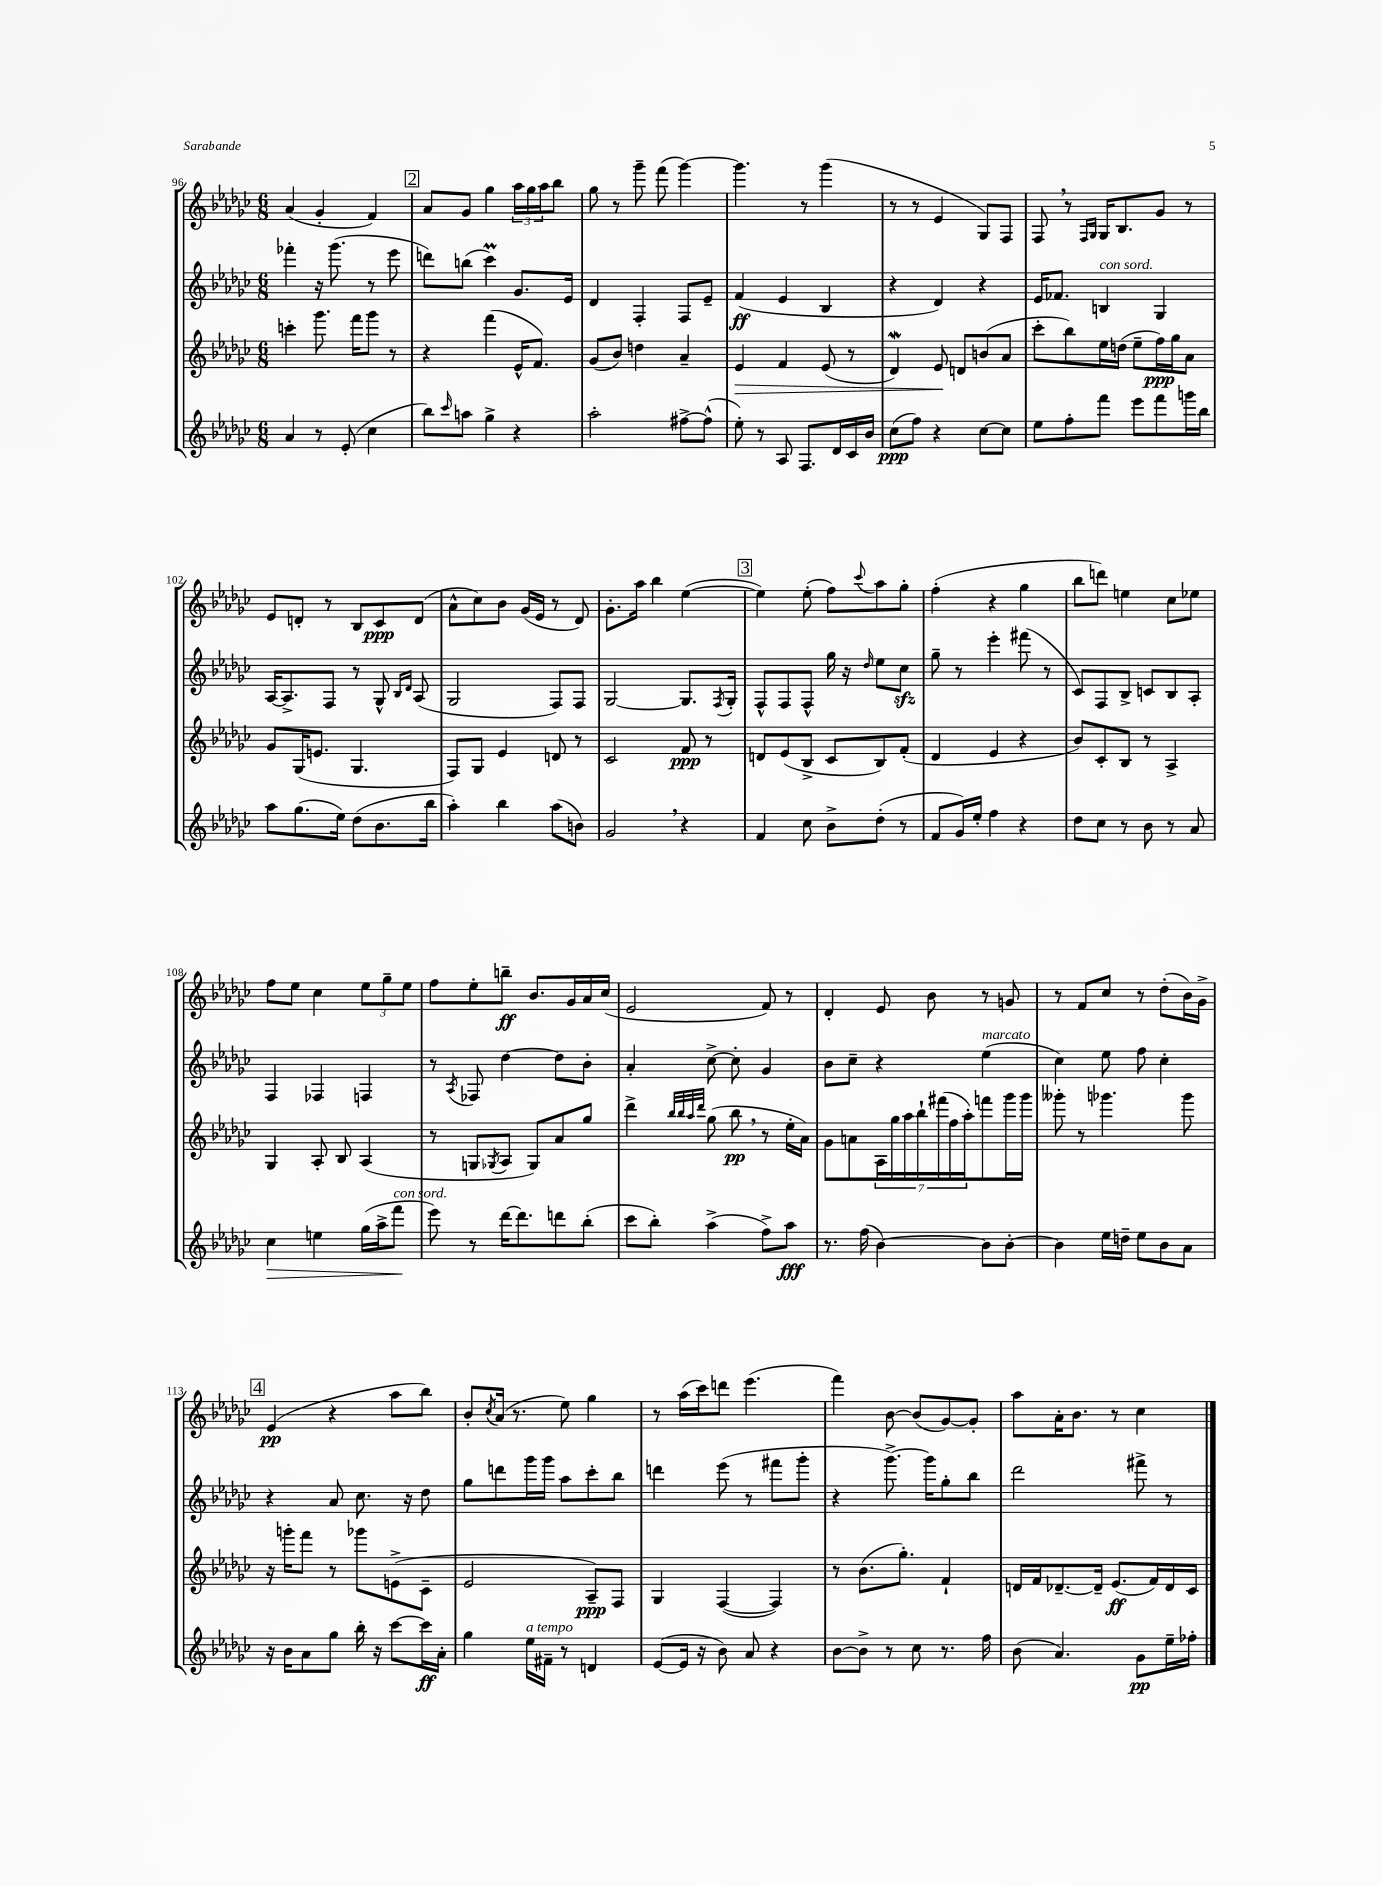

**kern	**dynam	**kern	**dynam	**kern	**dynam	**kern	**dynam
*part4	*part4	*part3	*part3	*part2	*part2	*part1	*part1
*staff4	*staff4	*staff3	*staff3	*staff2	*staff2	*staff1	*staff1
*clefG2	*	*clefG2	*	*clefG2	*	*clefG2	*
*k[b-e-a-d-g-c-]	*	*k[b-e-a-d-g-c-]	*	*k[b-e-a-d-g-c-]	*	*k[b-e-a-d-g-c-]	*
*M6/8	*	*M6/8	*	*M6/8	*	*M6/8	*
=96	=96	=96	=96	=96	=96	=96	=96
4a-/	.	4cccn'\	.	4fff-X'\	.	(4a-/	.
8r	.	8.ggg-\	.	16r	.	4g-'/	.
.	.	.	.	(8.ggg-\	.	.	.
(8e-'/	.	.	.	.	.	.	.
.	.	16fff\KL	.	.	.	.	.
4cc-\	.	8ggg-\J	.	8r	.	4f/)	.
.	.	8r	.	8eee-\	.	.	.
!!LO:REH:place=s1:t=2
=97	=97	=97	=97	=97	=97	=97	=97
8bb-\L)	.	4r	.	8dddn\L)	.	8a-/L	.
16qqccc-/	.	.	.	.	.	.	.
8aan\J	.	.	.	(8bbn\J	.	8g-/J	.
4gg-^\	.	(4fff\	.	4ccc-M\)	.	4gg-\	.
4r	.	16e-^^/KL	.	8.g-/L	.	24aa-\LL	.
.	.	.	.	.	.	24gg-\	.
.	.	8.f/J)	.	.	.	.	.
.	.	.	.	.	.	24aa-\J	.
.	.	.	.	.	.	8bb-\J	.
.	.	.	.	16e-/Jk	.	.	.
=98	=98	=98	=98	=98	=98	=98	=98
2aa-'\	.	(8g-/L	.	4d-/	.	8gg-\	.
.	.	8b-/J)	.	.	.	8r	.
.	.	4ddn\	.	4F'/	.	8ggg-~\	.
.	.	.	.	.	.	(8fff\	.
[8ff#X^\L	.	4a-~/	.	8F/L	.	[4ggg-\)	.
(8ff#^^\J]	.	.	.	8e-~/J	.	.	.
=99	=99	=99	=99	=99	=99	=99	=99
!	!	!	!LO:HP:b	!	!	!	!
8ee-'\)	.	4e-/	>	(4f/	ff	4.ggg-\]	.
8r	.	.	.	.	.	.	.
8A-/	.	4f/	.	4e-/	.	.	.
8.F/L	.	.	.	.	.	8r	.
.	.	(8e-/	.	4B-/	.	(4ggg-\	.
16d-/L	.	.	.	.	.	.	.
16c-/	.	8r	.	.	.	.	.
16b-/JJ	.	.	.	.	.	.	.
=100	=100	=100	=100	=100	=100	=100	=100
(8cc-\L	ppp	4d-W/)	.	4r	.	8r	.
8ff\J)	.	.	.	.	.	8r	.
4r	.	8e-/	.	4d-/)	.	4e-/	.
.	.	8dn/L	]	.	.	.	.
[8cc-\L	.	(8bn/	.	4r	.	8G-/L)	.
8cc-\J]	.	8a-/J	.	.	.	8F/J	.
=101	=101	=101	=101	=101	=101	=101	=101
8ee-\L	.	8ccc-'\L	.	16e-/KL	.	8F,/	.
.	.	.	.	8.f-X/J	.	.	.
8ff'\	.	8bb-\)	.	.	.	8r	.
.	.	.	.	.	.	16qqF/LL	.
.	.	.	.	.	.	16qqG-/JJ	.
!	!	!	!	!LO:TX:a:i:t=con sord.	!	!	!
8fff\J	.	16ee-\L	.	4Bn/	.	16G-/KL	.
.	.	(16ddn\JJ	.	.	.	8.B-/	.
8eee-\L	.	8ee-~\L	.	.	.	.	.
8fff\	.	16ff\L)	ppp	4G-/	.	8g-/J	.
.	.	16gg-\J	.	.	.	.	.
16gggn\L	.	8a-\J	.	.	.	8r	.
16bb-\JJ	.	.	.	.	.	.	.
!!LO:LB:g=z
=102	=102	=102	=102	=102	=102	=102	=102
8aa-\L	.	8g-/L	.	[16A-/KL	.	8e-/L	.
.	.	.	.	8.A-^/]	.	.	.
(8.gg-\	.	(16G-/K	.	.	.	8dn'/J	.
.	.	8.en/J	.	.	.	.	.
.	.	.	.	8F/J	.	8r	.
16ee-\Jk)	.	.	.	.	.	.	.
(8dd-\L	.	4.G-/	.	8r	.	8B-/L	.
8.b-\	.	.	.	8G-^^/	.	8c-/	ppp
.	.	.	.	16qqB-/LL	.	.	.
.	.	.	.	16qqd-/JJ	.	.	.
.	.	.	.	(8A-/	.	(8d/J	.
16bb-\Jk	.	.	.	.	.	.	.
=103	=103	=103	=103	=103	=103	=103	=103
4aa-'\)	.	8F/L)	.	2G-/	.	8a-^^\L	.
.	.	8G-/J	.	.	.	8cc-\)	.
4bb-\	.	4e-/	.	.	.	8b-\J	.
.	.	.	.	.	.	(16g-/LL	.
.	.	.	.	.	.	16e-/JJ	.
(8aa-\L	.	8dn/	.	8F/L)	.	8r	.
8bn\J)	.	8r	.	8F/J	.	8d-/)	.
=104	=104	=104	=104	=104	=104	=104	=104
2g-,/	.	2c-/	.	[2G-/	.	8.g-'\L	.
.	.	.	.	.	.	16aa-\Jk	.
.	.	.	.	.	.	4bb-\	.
4r	.	8f/	ppp	8.G-/L]	.	([4ee-\	.
.	.	8r	.	.	.	.	.
.	.	.	.	8qF/	.	.	.
.	.	.	.	16G-'/Jk	.	.	.
!!LO:REH:place=s1:t=3
=105	=105	=105	=105	=105	=105	=105	=105
4f/	.	8dn/L	.	8F^^/L	.	4ee-\])	.
.	.	(8e-/	.	8F/	.	.	.
8cc-\	.	8B-^/J	.	8F^^/J	.	(8ee-'\	.
8b-^\L	.	8c-/L	.	16gg-\	.	8ff\L)	.
.	.	.	.	16r	.	.	.
.	.	.	.	16qqdd-/	.	8qqccc-/	.
(8dd-'\J	.	8B-/)	.	8ee-\L	.	8aa-\	.
8r	.	(8f'/J	.	8cc-zz\J	.	8gg-'\J	.
=106	=106	=106	=106	=106	=106	=106	=106
8f/L	.	4d-/	.	8gg-~\	.	(4ff'\	.
16g-/L)	.	.	.	8r	.	.	.
16ee-'/JJ	.	.	.	.	.	.	.
4ff\	.	4e-/	.	4eee-'\	.	4r	.
4r	.	4r	.	(8fff#X\	.	4gg-\	.
.	.	.	.	8r	.	.	.
=107	=107	=107	=107	=107	=107	=107	=107
8dd-\L	.	8b-/L)	.	8c-/L)	.	8bb-\L	.
8cc-\J	.	8c-'/	.	8F/	.	8dddn\J)	.
8r	.	8B-/J	.	8B-^/J	.	4een\	.
8b-\	.	8r	.	8cn/L	.	.	.
8r	.	4A-^/	.	8B-/	.	8cc-\L	.
8a-/	.	.	.	8A-'/J	.	8ee-X\J	.
!!LO:LB:g=z
=108	=108	=108	=108	=108	=108	=108	=108
!	!LO:HP:b	!	!	!	!	!	!
4cc-\	>	4G-/	.	4F/	.	8ff\L	.
.	.	.	.	.	.	8ee-\J	.
4een\	.	8A-'/	.	4F-X/	.	4cc-\	.
.	.	8B-/	.	.	.	.	.
(16gg-\LL	.	(4A-/	.	4Fn/	.	12ee-\L	.
16aa-^\J	.	.	.	.	.	.	.
.	.	.	.	.	.	12gg-~\	.
!LO:TX:a:i:t=con sord.	!	!	!	!	!	!	!
8fff\J	.	.	.	.	.	.	.
.	.	.	.	.	.	12ee-\J	.
.	]	.	.	.	.	.	.
=109	=109	=109	=109	=109	=109	=109	=109
8eee-\)	.	8r	.	8r	.	8ff\L	.
.	.	.	.	8qA-/	.	.	.
8r	.	8Gn/L	.	8F-X/	.	8ee-'\	.
.	.	8qG-X/	.	.	.	.	.
[16ddd-\KL	.	8A-/J	.	[4dd-\	.	8bbn~\J	ff
8.ddd-\]	.	.	.	.	.	.	.
.	.	8G-/L)	.	.	.	8.b-/L	.
8dddn\	.	8a-/	.	8dd-\L]	.	.	.
.	.	.	.	.	.	16g-/L	.
(8bb-'\J	.	8gg-/J	.	8b-'\J	.	16a-/	.
.	.	.	.	.	.	(16cc-/JJ	.
=110	=110	=110	=110	=110	=110	=110	=110
8ccc-\L	.	4ddd-^\	.	4a-'/	.	2e-/	.
8bb-'\J)	.	.	.	.	.	.	.
.	.	32qqbb-/LLL	.	.	.	.	.
.	.	32qqbb-/	.	.	.	.	.
.	.	32qqaa-/	.	.	.	.	.
.	.	32qqddd-/JJJ	.	.	.	.	.
(4aa-^\	.	(8gg-\	.	[8cc-^\	.	.	.
.	.	8bb-,\	pp	8cc-'\]	.	.	.
8ff^\L)	.	8r	.	4g-/	.	8f/)	.
8aa-\J	fff	16ee-'\LL	.	.	.	8r	.
.	.	16a-\JJ)	.	.	.	.	.
=111	=111	=111	=111	=111	=111	=111	=111
8.r	.	8g-\L	.	8b-\L	.	4d-'/	.
.	.	8an\	.	8cc-~\J	.	.	.
(16ff\	.	.	.	.	.	.	.
[4b-\)	.	28A-\L	.	4r	.	8e-/	.
.	.	28gg-\	.	.	.	.	.
.	.	28aa-\	.	.	.	.	.
.	.	28bb-`\	.	.	.	.	.
.	.	.	.	.	.	8b-\	.
.	.	(28fff#X\	.	.	.	.	.
.	.	28ff\	.	.	.	.	.
.	.	28aa-'\J)	.	.	.	.	.
!	!	!	!	!LO:TX:a:i:t=marcato	!	!	!
8b-\L]	.	8fffn\	.	(4ee-\	.	8r	.
[8b-'\J	.	16ggg-\L	.	.	.	8gn/	.
.	.	16ggg-\JJ	.	.	.	.	.
=112	=112	=112	=112	=112	=112	=112	=112
4b-\]	.	8ggg--X'\	.	4cc-\)	.	8r	.
.	.	8r	.	.	.	8f/L	.
16ee-\LL	.	4.ggg-X\	.	8ee-\	.	8cc-/J	.
16ddn~\JJ	.	.	.	.	.	.	.
8ee-\L	.	.	.	8ff\	.	8r	.
8b-\	.	.	.	4cc-'\	.	(8dd-'\L	.
8a-\J	.	8ggg-\	.	.	.	16b-\L)	.
.	.	.	.	.	.	16g-^\JJ	.
!!LO:LB:g=z
!!LO:REH:place=s1:t=4
=113	=113	=113	=113	=113	=113	=113	=113
16r	.	16r	.	4r	.	(4e-/	pp
16b-\KL	.	16gggn'\KL	.	.	.	.	.
8a-\	.	8fff\J	.	.	.	.	.
8gg-\J	.	8r	.	8a-/	.	4r	.
16bb-'\	.	8ggg-X\L	.	8.cc-\	.	.	.
16r	.	.	.	.	.	.	.
[8ccc-\L	.	(8en^\	.	.	.	8aa-\L	.
.	.	.	.	16r	.	.	.
16ccc-\L]	ff	8c-~\J	.	8dd-\	.	8bb-\J)	.
16a-'\JJ	.	.	.	.	.	.	.
=114	=114	=114	=114	=114	=114	=114	=114
4gg-\	.	2e-/	.	8gg-\L	.	8b-'/L	.
.	.	.	.	.	.	8qcc-/	.
.	.	.	.	8dddn\	.	(16a-/Jk	.
.	.	.	.	.	.	8.r	.
!LO:TX:a:i:t=a tempo	!	!	!	!	!	!	!
16ee-\LL	.	.	.	16ggg-\L	.	.	.
16f#X~\JJ	.	.	.	16ggg-\JJ	.	.	.
8r	.	.	.	8aa-\L	.	8ee-\)	.
4dn/	.	8A-~/L)	ppp	8ccc-'\	.	4gg-\	.
.	.	8F/J	.	8bb-\J	.	.	.
=115	=115	=115	=115	=115	=115	=115	=115
([8e-/L	.	4G-/	.	4dddn\	.	8r	.
16e-/Jk]	.	.	.	.	.	(16aa-\LL	.
16r	.	.	.	.	.	16ccc-\J)	.
8b-\)	.	([4F/	.	(8eee-\	.	8dddn\J	.
8a-/	.	.	.	8r	.	(4.eee-\	.
4r	.	4F/])	.	8fff#X\L	.	.	.
.	.	.	.	8ggg-'\J	.	.	.
=116	=116	=116	=116	=116	=116	=116	=116
[8b-\L	.	8r	.	4r	.	4fff\)	.
8b-^\J]	.	(8.b-\L	.	.	.	.	.
8r	.	.	.	[8.ggg-^\)	.	[8b-\	.
.	.	8.gg-'\J)	.	.	.	.	.
8cc-\	.	.	.	.	.	(8b-/L]	.
.	.	.	.	16ggg-\KL]	.	.	.
8.r	.	4f`/	.	8gg-'\	.	[8g-/)	.
.	.	.	.	8bb-\J	.	8g-'/J]	.
16ff\	.	.	.	.	.	.	.
=117	=117	=117	=117	=117	=117	=117	=117
(8b-\	.	16dn/LL	.	2ddd-\	.	8aa-\L	.
.	.	16f/J	.	.	.	.	.
4.a-/)	.	[8.d-X~/	.	.	.	16a-'\K	.
.	.	.	.	.	.	8.b-\J	.
.	.	16d-~/Jk]	.	.	.	.	.
.	.	(8.e-/L	ff	.	.	8r	.
8g-\L	pp	.	.	8fff#X^\	.	4cc-\	.
.	.	16f/L)	.	.	.	.	.
16ee-~\L	.	16d-/	.	8r	.	.	.
16ff-X'\JJ	.	16c-/JJ	.	.	.	.	.
==	==	==	==	==	==	==	==
*-	*-	*-	*-	*-	*-	*-	*-
